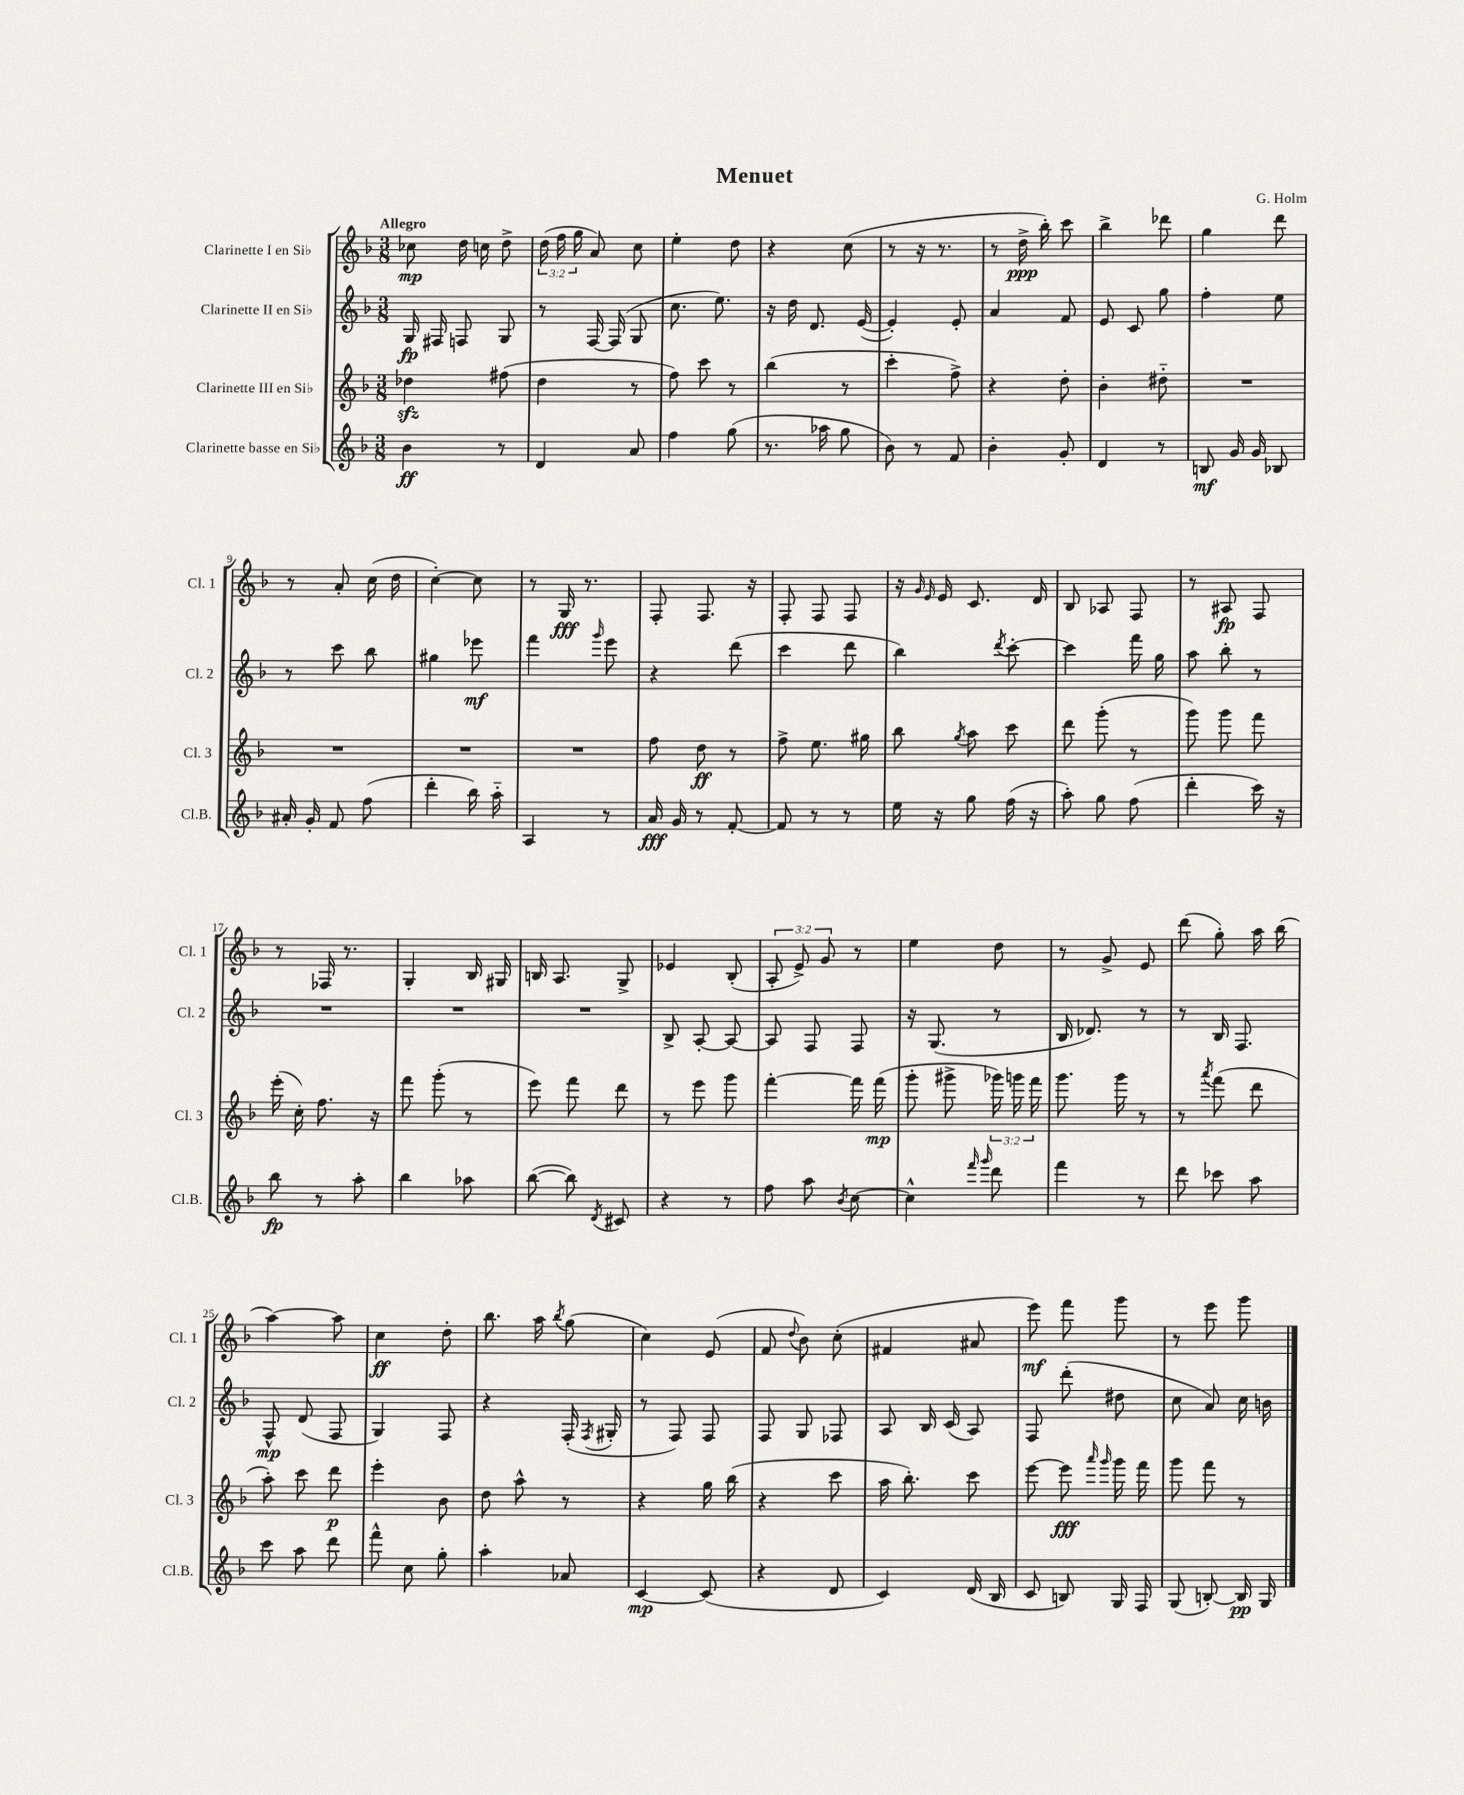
\header { title = "Menuet" composer = "G. Holm" }
<<
\new StaffGroup <<
\new Staff = "s0" \with { instrumentName = "Clarinette I en Sib" shortInstrumentName = "Cl. 1" } {
    \clef treble \key f \major \numericTimeSignature \time 3/8 \override Staff.TupletNumber.text = #tuplet-number::calc-fraction-text \tempo "Allegro"
    \autoBeamOff ces''8\mp d''16 c''16 d''8-> |
    \tuplet 3/2 { d''16( f''16 g''16 } a'8) c''8 |
    e''4-. d''8 |
    r4 c''8( |
    r8 r16 r8. |
    r8 d''16->\ppp bes''16-.) c'''8 |
    bes''4-> des'''8 |
    g''4 d'''8 |
    r8 a'8-. c''16( d''16 |
    c''4~-.) c''8 |
    r8 g16\fff r8. |
    f8-. f8. r16 |
    f8-. f8 f8 |
    r16 \grace { g'16 e'16 } e'16 c'8. d'16 |
    bes8 aes8 f8 |
    r8 ais8\fp f8 |
    r8 fes16 r8. |
    g4-. bes16 gis16 |
    b16 a8. g8-> |
    ees'4 bes8-.( |
    \tuplet 3/2 { a8-. e'8->) g'8 } r8 |
    e''4 d''8 |
    r8 g'8-> e'8 |
    d'''8( g''8-.) a''16 bes''16( |
    a''4~) a''8 |
    c''4\ff d''8-. |
    bes''8. a''16 \acciaccatura { bes''8 } g''8( |
    c''4) e'8( |
    f'8 \appoggiatura { d''8 } bes'8) c''8-.( |
    fis'4 ais'8 |
    e'''8\mf) f'''8 g'''8 |
    r8 e'''8 g'''8 \bar "|." |
}
\new Staff = "s1" \with { instrumentName = "Clarinette II en Sib" shortInstrumentName = "Cl. 2" } {
    \clef treble \key f \major \numericTimeSignature \time 3/8
    \autoBeamOff g16\fp fis16 f8 g8 |
    r8 f16~ f16( g8 |
    c''8. e''8.) |
    r16 d''16 d'8. e'16~( |
    e'4-.) e'8-. |
    a'4 f'8 |
    e'8 c'8 g''8 |
    f''4-. e''8 |
    r8 c'''8 bes''8 |
    gis''4 ees'''8\mf |
    f'''4 \grace { g'''16 } e'''8 |
    r4 d'''8( |
    c'''4 d'''8 |
    bes''4) \acciaccatura { d'''8 } c'''8~-. |
    c'''4 f'''16 g''16 |
    a''8 bes''8-. r8 |
    R4. |
    R4. |
    R4. |
    bes8-> a8~-. a8~ |
    a8 f8 f8 |
    r16 g8.( r8 |
    bes16 des'8.) r8 |
    r8 bes16 f8. |
    f8-^\mp d'8( f8 |
    g4) f8 |
    r4 f16-.( \acciaccatura { f8 } gis16-. |
    r8 f8) f8 |
    f8 g8 fes8 |
    a8 bes16 c'16( a8) |
    f8 d'''8-.( dis''8 |
    c''8 a'8) c''16 b'16 \bar "|." |
}
\new Staff = "s2" \with { instrumentName = "Clarinette III en Sib" shortInstrumentName = "Cl. 3" } {
    \clef treble \key f \major \numericTimeSignature \time 3/8 \override Staff.TupletNumber.text = #tuplet-number::calc-fraction-text
    \autoBeamOff des''4\sfz fis''8( |
    d''4 r8 |
    f''8) c'''8 r8 |
    bes''4( r8 |
    c'''4-. f''8->) |
    r4 d''8-. |
    bes'4-. dis''8-_ |
    R4. |
    R4. |
    R4. |
    R4. |
    f''8 d''8\ff r8 |
    f''8-> e''8. gis''16 |
    bes''8 \acciaccatura { g''8 } a''8 c'''8 |
    d'''8 g'''8-.( r8 |
    g'''8) g'''8 f'''8 |
    e'''16-.( c''16-.) f''8. r16 |
    f'''8 g'''8-.( r8 |
    e'''8) f'''8 d'''8 |
    r8 e'''8 g'''8 |
    f'''4~-. f'''16 f'''16\mp( |
    g'''8-. gis'''8-> \tuplet 3/2 { ges'''16) g'''16 f'''16 } |
    g'''8. g'''16 r8 |
    r8 \acciaccatura { a'''8 } f'''8( d'''8 |
    a''8-.) c'''8 d'''8\p |
    e'''4-. bes'8 |
    d''8 a''8-^ r8 |
    r4 g''16 bes''16( |
    r4 c'''8 |
    a''16 bes''8.-.) c'''8 |
    e'''8~ e'''8\fff \grace { a'''16 g'''16 } g'''16 f'''16 |
    g'''8 f'''8 r8 \bar "|." |
}
\new Staff = "s3" \with { instrumentName = "Clarinette basse en Sib" shortInstrumentName = "Cl.B." } {
    \clef treble \key f \major \numericTimeSignature \time 3/8
    \autoBeamOff bes'4\ff r8 |
    d'4 a'8 |
    f''4 g''8( |
    r8. aes''16 g''8 |
    bes'8) r8 f'8 |
    bes'4-. g'8-. |
    d'4 r8 |
    b8\mf g'16 g'16 bes8 |
    ais'16-. g'16-. f'8 f''8( |
    d'''4-. bes''16) a''16-_ |
    a4 r8 |
    a'16\fff g'16 r8 f'8~-. |
    f'8 r8 r8 |
    e''16 r16 g''8 f''16( r16 |
    a''8-.) g''8 f''8( |
    d'''4-. c'''16) r16 |
    bes''8\fp r8 a''8-. |
    bes''4 aes''8 |
    bes''8~( bes''8) \acciaccatura { d'8 } cis'8 |
    r4 r8 |
    f''8 a''8 \acciaccatura { bes'8 } c''8~ |
    c''4-^ \grace { f'''16 g'''16 } d'''8 |
    f'''4 r8 |
    d'''8 ces'''8 a''8 |
    c'''8 a''8 d'''8 |
    f'''8-^ c''8 g''8-. |
    a''4-. aes'8 |
    c'4~\mp c'8( |
    r4 d'8 |
    c'4) d'16( bes16 |
    c'8 b8) g16 f16 |
    g8( b8~-.) b16\pp g16 \bar "|." |
}
>>
>>
